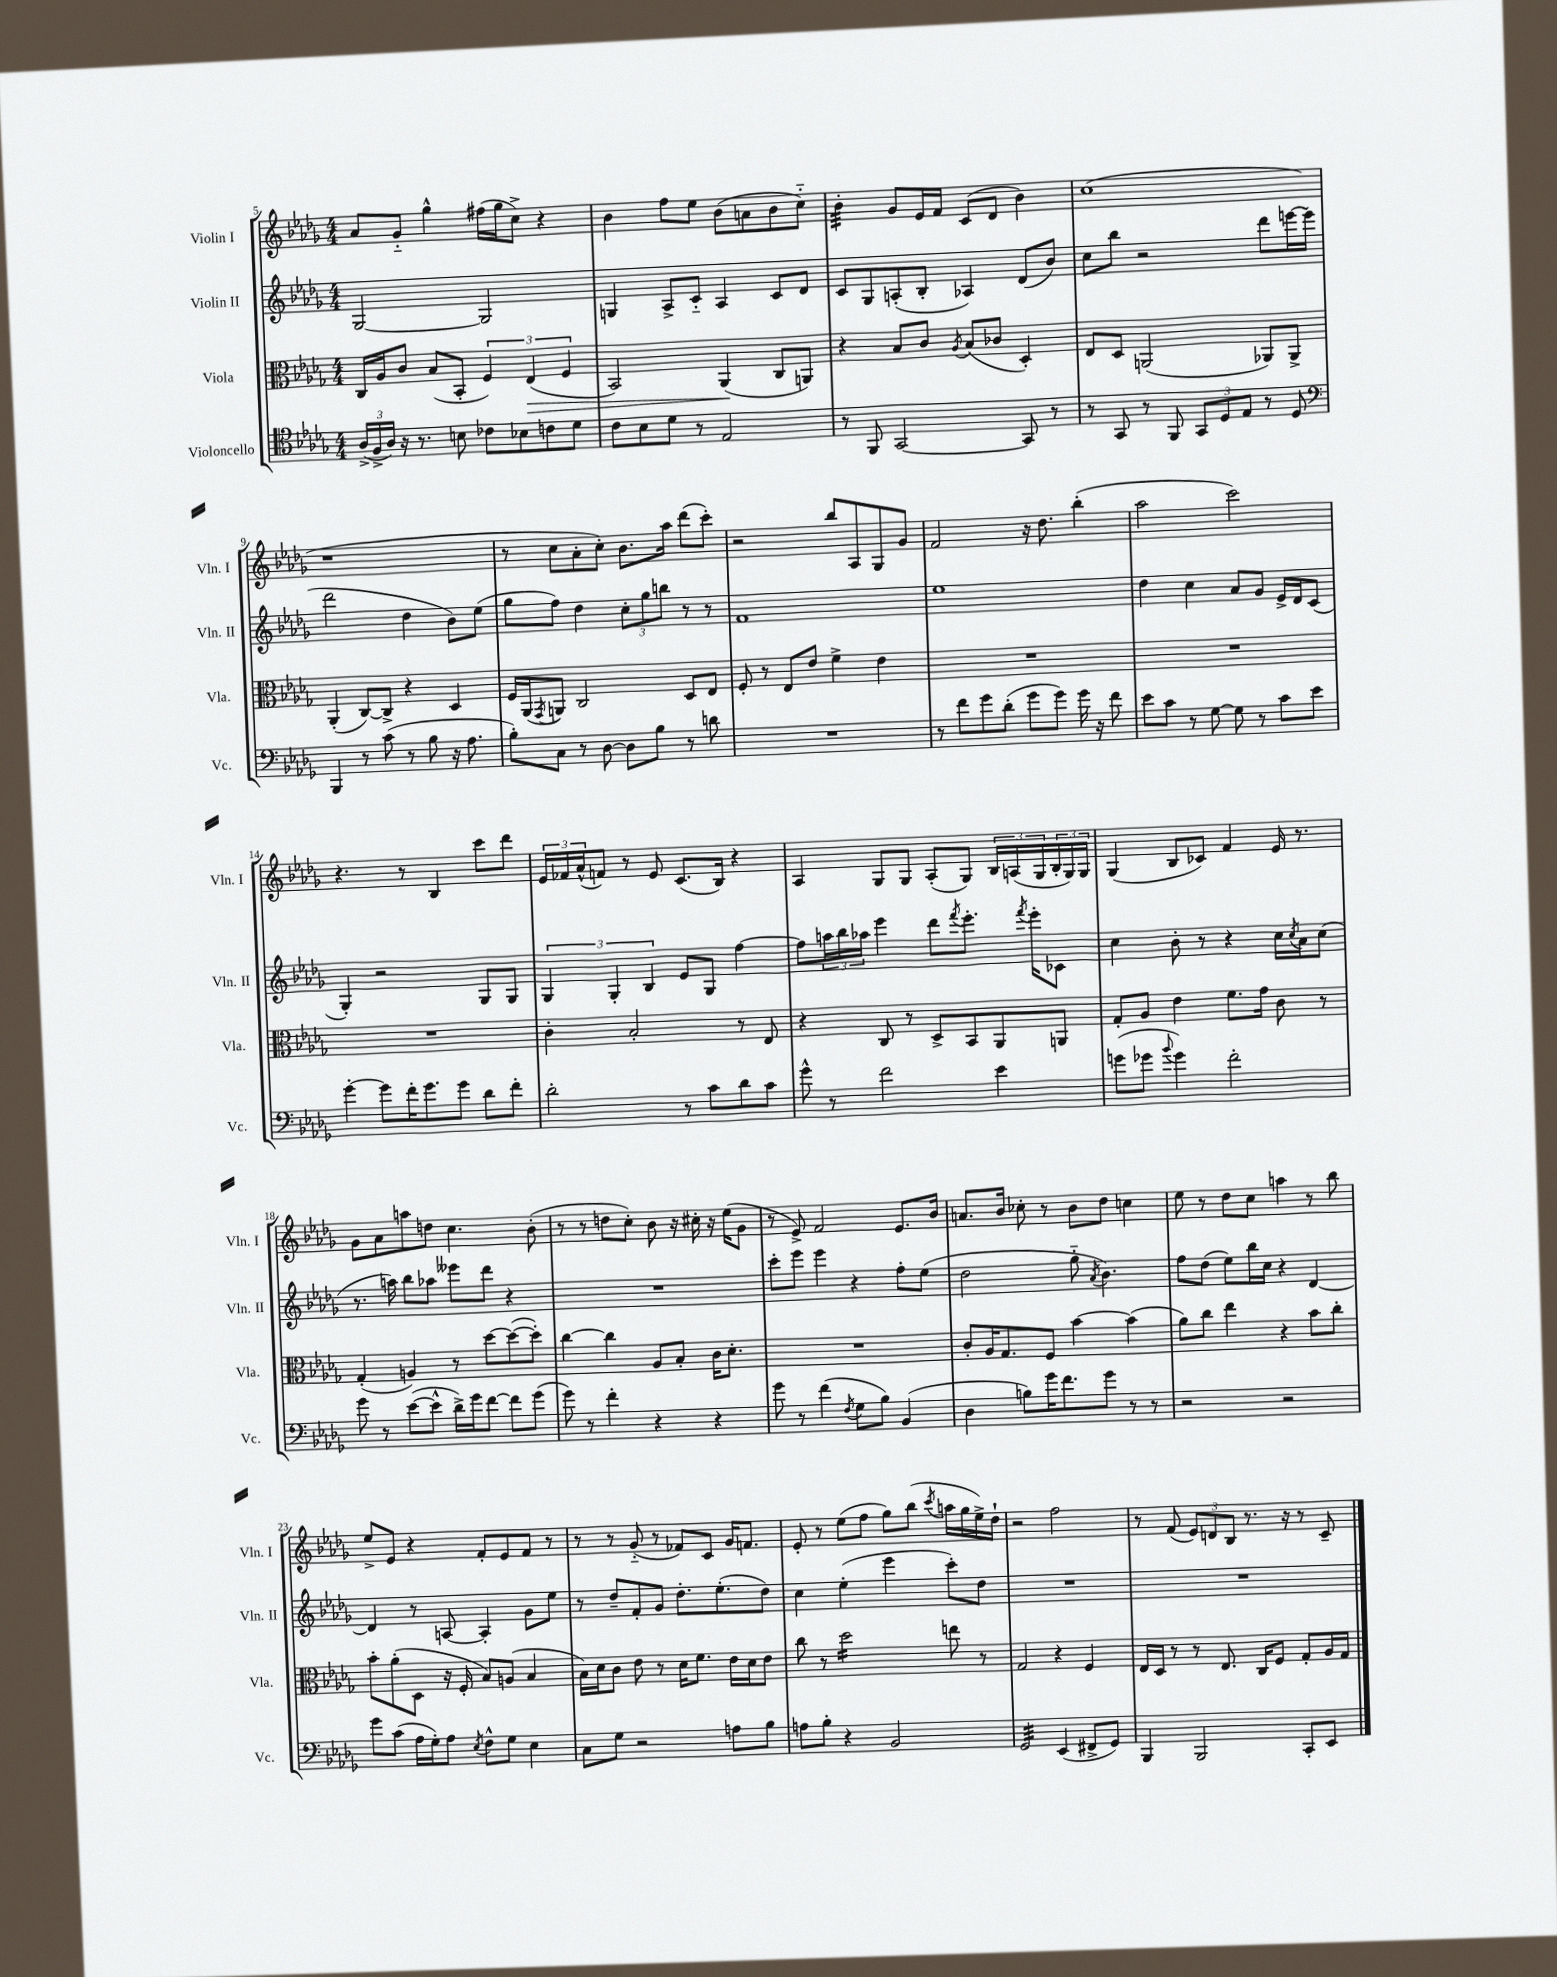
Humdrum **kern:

**kern	**kern	**kern	**kern
*staff4	*staff3	*staff2	*staff1
*clefC4	*clefC3	*clefG2	*clefG2
*k[b-e-a-d-g-]	*k[b-e-a-d-g-]	*k[b-e-a-d-g-]	*k[b-e-a-d-g-]
*M4/4	*M4/4	*M4/4	*M4/4
(24A-^	16C	[2G-	8a-
24F^	.	.	.
.	16A-	.	.
24A-)	.	.	.
16r	8c	.	8g-'~
8.r	.	.	.
.	(8B-	.	4gg-^^
8B	8BB-'	.	.
8c-	6F)	2G-]	(16ff#
.	.	.	16gg-
8B-	.	.	8cc^)
.	(6E-	.	.
8c	.	.	4r
.	6F	.	.
8d-	.	.	.
=	=	=	=
8c	2BB-)	4G	4b-
8B-	.	.	.
8d-	.	8A-^	8ff
8r	.	8c'~	8ee-
2E-	(4AA-	4A-	(8b-
.	.	.	8a
.	8C	8c	8b-
.	8AA)	8d-	8cc'~)
=	=	=	=
8r	4r	8c	4b-'
8FF	.	8G-	.
[2GG-	8B-	(8A'	8g-
.	8c	8B-'	16e-
.	.	.	16f
.	8qA-	.	.
.	(8B-	4A-)	(8c
.	8c-	.	8d-
8GG-]	4D-')	(8d-	4b-)
8r	.	8b-)	.
=	=	=	=
8r	8E-	8cc	(1cc
8GG-	8D-	8bb-	.
8r	(2AA	2r	.
8FF	.	.	.
12GG-	.	.	.
12D-	.	.	.
12E-	.	.	.
8r	8AA-)	8ddd-	.
8D-	8AA-^	[16eee	.
.	.	(16eee]	.
=	=	=	=
*clefF4	*	*	*
4BBB-	(4AA-'	2ddd-	1r
8r	[8C)	.	.
(8c	8C^]	.	.
8r	4r	4dd-	.
8B-	.	.	.
16r	4D-	8b-)	.
8.A-	.	.	.
.	.	(8ee-	.
=	=	=	=
8B-')	16F	8gg-	8r
.	(16AA-	.	.
.	8qGG-	.	.
8C	8AA)	8ff)	8cc
8r	2C	4dd-	8a-'
[8D-	.	.	8cc')
8D-]	.	12cc'	8.b-
.	.	12gg-	.
8B-	.	.	.
.	.	12bb	.
.	.	.	16aa-
8r	8D-	8r	(8ddd-
8d	8E-	8r	8ccc')
=	=	=	=
1r	8F'	1f	2r
.	8r	.	.
.	8E-	.	.
.	8e-	.	.
.	4f^	.	8bb-
.	.	.	8A-
.	4e-	.	8G-
.	.	.	8g-
=	=	=	=
8r	1r	1ee-	2f
8f	.	.	.
8g-	.	.	.
(8d-'	.	.	.
8g-	.	.	16r
.	.	.	8.dd-
8g-)	.	.	.
16g-	.	.	(4bb-'
16r	.	.	.
8f	.	.	.
=	=	=	=
8e-	1r	4dd-	2aa-
8c	.	.	.
8r	.	4cc	.
[8G-	.	.	.
8G-]	.	8a-	2ccc)
8r	.	8g-	.
8c	.	16e-^	.
.	.	16d-	.
8e-	.	(8c	.
=	=	=	=
[4g-'	1r	4G-')	4.r
8g-]	.	2r	.
16f'	.	.	8r
8.g-	.	.	.
.	.	.	4B-
8g-	.	.	.
8d-	.	8G-	8ccc
8f'	.	8G-	8ddd-
=	=	=	=
2d-'	4c'	6G-	24e-
.	.	.	24f-
.	.	.	(24a-^^
.	.	.	8f)
.	.	6G-'	.
.	2B-'	.	8r
.	.	6B-	.
.	.	.	8e-
8r	.	8e-	(8.c
8c	.	8G-	.
.	.	.	16B-)
8d-	8r	[4ff	4r
8c	8E-	.	.
=	=	=	=
8g-^^	4r	8ff]	4A-
8r	.	24aa	.
.	.	24bb-	.
.	.	24aa-	.
2f	8C	4eee-	8G-
.	8r	.	8G-
.	8D-^	8ddd-	(8A-'
.	.	8qfff	.
.	8BB-	8.eee-'	8G-)
4e-	8AA-	.	24B-
.	.	.	(24A
.	.	8qfff	.
.	.	16eee-'	.
.	.	.	24G-
.	8AA	8c-	24B-'
.	.	.	24G-)
.	.	.	24G-
=	=	=	=
(8g	8G-'	4cc	(4G-
8g-	8A-	.	.
8qqb-	.	.	.
4g-)	4e-	8b-'	8B-
.	.	8r	8c-)
2f'	8.f	4r	4f
.	16g-	.	.
.	8c	16cc	16e-
.	.	8qcc	.
.	.	16a-	8.r
.	8r	(8cc	.
=	=	=	=
8g-	(4G-'	8.r	8g-
8r	.	.	8a-
.	.	16aa)	.
([8e-	4A)	8bb-	8aa
8e-^^]	.	8aa-	8dd
16d-^)	8r	8eee--	4.cc
16g-	.	.	.
[8f	[8dd-	8ddd-	.
8f]	(8dd-_	4r	.
(8g-	8dd-'])	.	(8b-'
=	=	=	=
8g-)	[4cc	1r	8r
8r	.	.	8r
4f'	4cc]	.	8dd
.	.	.	8cc')
4r	8A-	.	8b-
.	8B-'	.	16r
.	.	.	16cc#'
4r	16c	.	16r
.	8.d-'	.	(16ee-
.	.	.	8g-
=	=	=	=
8g-	1r	8ccc'	8r
8r	.	8eee-	8e-^)
(4f	.	4eee-	2f
8qF	.	.	.
8G-	.	4r	.
8B-)	.	.	.
(4BB-	.	8ff'	8.e-
.	.	(8ee-	.
.	.	.	16b-
=	=	=	=
4D-	8c'	2dd-	8.a
.	16A-	.	.
.	8.G-	.	16b-
8B)	.	.	8cc-'
16g-	8F	.	8r
8.f	.	.	.
.	[4b-	8gg-'~	8b-
.	.	8qa-	.
8g-	.	4.b-)	8dd-
8r	(4b-]	.	4cc
8r	.	.	.
=	=	=	=
2r	8a-)	8ff	8ee-
.	8cc	(8dd-	8r
.	4ee-	8ee-)	8dd-
.	.	16bb-	8cc
.	.	16cc	.
2r	4r	4r	4aa
.	8b-	[4d-	8r
.	8cc'	.	8bb-
=	=	=	=
8g-	8b-'	4d-]	8ee-^
(8c	(8a-'	.	8e-
16A-	8D-	8r	4r
16G-')	.	.	.
8A-	16r	[8A	.
.	16F'	.	.
8qE-	.	.	.
8F^^	8B-)	4A']	8f'
8G-	(8A	.	8e-
4E-	4B-	8g-	8f
.	.	8ee-	8r
=	=	=	=
8C	16B-)	8r	8r
.	16d-	.	.
8G-	8c	8dd-~	8r
2r	8e-	8f'	(8g-'~
.	8r	8g-	8r
.	16d-	8.dd-'	8f-)
.	8.f	.	.
.	.	.	8c
.	.	(8.ee-'	.
8A	16e-	.	16g-
.	16d-	.	8.f
8B-	8e-	8dd-)	.
=	=	=	=
8A	8cc	4cc	8e-'
8B-'	8r	.	8r
4r	2dd-	(4ee-'	(8ee-
.	.	.	8ff
2BB-	.	4eee-	8gg-)
.	.	.	(8bb-
.	.	.	8qccc
.	8ee	8ccc')	16aa
.	.	.	16gg-
.	8r	8dd-	16ee-^)
.	.	.	16dd-`
=	=	=	=
2GG-	2G-	1r	2r
(4EE-	4r	.	2ff
8FF#^	4F	.	.
8GG-)	.	.	.
=	=	=	=
4BBB-	16E-	1r	8r
.	16D-	.	.
.	8r	.	(8f
2BBB-	8r	.	12e-)
.	.	.	12d
.	8.E-	.	.
.	.	.	12B-
.	.	.	8.r
.	16C	.	.
.	8F	.	.
.	.	.	16r
8CC'	8G-'	.	8r
8EE-	16A-	.	8c~
.	16G-	.	.
==	==	==	==
*-	*-	*-	*-
